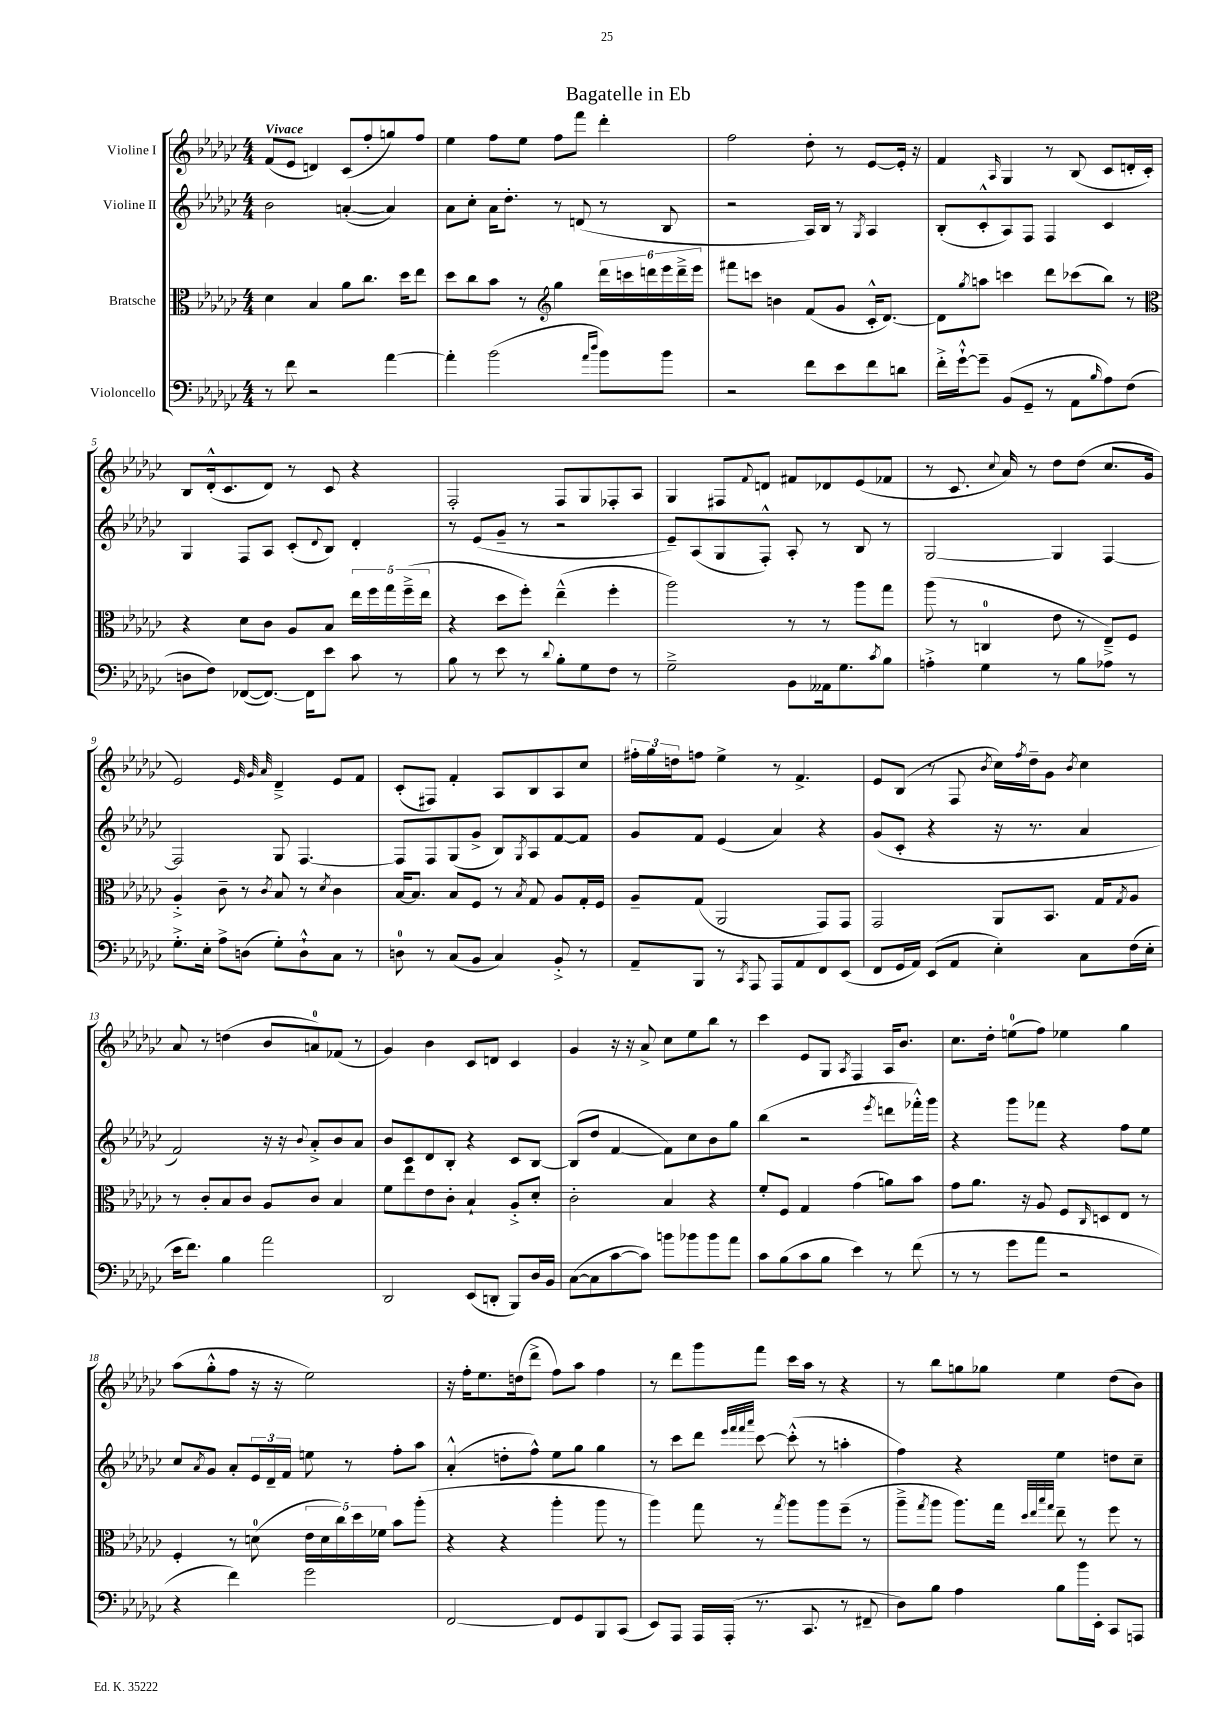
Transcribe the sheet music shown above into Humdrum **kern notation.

**kern	**kern	**kern	**kern
*staff4	*staff3	*staff2	*staff1
*clefF4	*clefC3	*clefG2	*clefG2
*k[b-e-a-d-g-c-]	*k[b-e-a-d-g-c-]	*k[b-e-a-d-g-c-]	*k[b-e-a-d-g-c-]
*M4/4	*M4/4	*M4/4	*M4/4
8r	4d-	2b-	(8f
8f	.	.	8e-
2r	4B-	.	4d)
.	8a-	([4a'	(8c-
.	8.cc-	.	8ff'
[4a-	.	4a])	8gg)
.	16dd-	.	.
.	8ee-	.	8ff
=	=	=	=
4a-']	8dd-	8a-	4ee-
.	8cc-	8cc-'	.
(2b-	8b-	16a-	8ff
.	.	8.dd-'	.
.	8r	.	8ee-
*	*clefG2	*	*
.	4gg-	8r	8ff
.	.	(8d	8fff
16qqa-	.	.	.
16qqdd-	.	.	.
8b-)	24ddd-	8r	4ddd-'
.	24ccc	.	.
.	24ddd	.	.
8b-	24eee-	8B-	.
.	24ddd~^	.	.
.	24eee-	.	.
=	=	=	=
2r	8fff#	2r	2ff
.	8ccc	.	.
.	4b	.	.
8f	(8f	16A-)	8dd-'
.	.	16B-	.
8e-	8g-	8r	8r
.	.	8qG-	.
8f	16c-'^^	4A-	[8e-
.	[8.d-)	.	.
8d	.	.	16e-']
.	.	.	16r
=	=	=	=
16f'^	8d-]	(8B-'	4f
[16g-`^^	.	.	.
.	8qgg-	.	.
8g-~]	8aa	8c-'^^	.
.	.	.	16qqA-
(8BB-	4ccc	8A-)	4G-
8GG-~	.	8F	.
8r	8ddd-	4F	8r
8AA-	(8ccc-	.	(8B-
16qqB-	.	.	.
8A-)	8bb-)	4c-	8c-
(8F	8r	.	16d'
.	.	.	16c-')
=	=	=	=
*	*clefC3	*	*
8D	4r	4G-	8B-
8F)	.	.	(16d-'^^
.	.	.	8.c-
([8FF-	8d-	8F	.
8.FF-_)	8c-	8A-	8d-)
.	8A-	(8c-'	8r
16FF-]	.	.	.
.	.	8qqd-	.
8e-	8B-	8B-)	8c-
8c-	20ee-	4d-'	4r
.	20ff	.	.
.	20gg-	.	.
8r	.	.	.
.	(20ff~^	.	.
.	20ee-	.	.
=	=	=	=
8B-	4r	8r	2F'
8r	.	(8e-	.
8e-	8dd-	8g-~	.
8r	8ff')	8r	.
8qqd-	.	.	.
8B-'	(4ee-~^^	2r	8F
8G-	.	.	8G-
8F	4ff'	.	8F-'
8r	.	.	8A-
=	=	=	=
2G-~^	2aa-)	8e-~)	4G-
.	.	(8A-	.
.	.	8G-	8F#
.	.	.	8qqf
.	.	8F'^^)	8d
8BB-	8r	8A-'	8f#
16AA--	8r	8r	8d-
8.G-	.	.	.
.	8aa-	8B-	(8e-
8qc-	.	.	.
8B-	8gg-	8r	8f-
=	=	=	=
4A'^	(8aa-	[2G-	8r
.	8r	.	8.c-
4G-	4C	.	.
.	.	.	8qqcc-
.	.	.	16a-)
.	.	.	8r
8r	8e-	4G-]	8dd-
8B-	8r	.	(8dd-
8A-	8E-~^)	[4F	8.cc-
8r	8F	.	.
.	.	.	16g-
=	=	=	=
8.G-'^	4A-'^	2F]	2e-)
16E-'	.	.	.
8A-^	8c-~	.	.
(8D	8r	.	.
.	.	.	32qqe-
.	.	.	32qqg-
.	8qc-	.	32qqa-
8G-')	8B-	8G-	4d-~^
8D`^^	8r	[4.F	.
.	8qd-	.	.
8C-	4c-	.	8e-
8r	.	.	8f
=	=	=	=
8D	[16B-	8F]	(8c-'
.	8.B-]	.	.
8r	.	8F	8F#)
(8C-	8B-	(8G-	4f'
8BB-	8F	8g-^	.
4C-)	8r	8B-)	8A-
.	8qB-	8qG-	.
.	8G-	8A-	8B-
8BB-'^	8A-	[8f	8A-
8r	16G-'	8f]	8cc-
.	16F	.	.
=	=	=	=
8AA-~	8A-~	8g-	24ff#'
.	.	.	24gg-
.	.	.	24dd
8BBB-	(8G-	8f	8ff
8r	2AA-	(4e-	4ee-^
8qCC-	.	.	.
8AAA-	.	.	.
8AAA-	.	4a-)	8r
8AA-	.	.	4.f^
8FF	8GG-)	4r	.
(8EE-	8GG-	.	.
=	=	=	=
8FF	2GG-	(8g-	8e-
16GG-	.	8c-'	(8B-
16AA-)	.	.	.
(8EE-	.	4r	8r
8AA-	.	.	8F
.	.	.	8qb-
4E-')	8AA-	16r	16cc-)
.	.	.	8qff
.	.	8.r	16dd-~
.	8.BB-	.	8g-
.	.	.	8qb-
8C-	.	4a-	4cc-
.	16G-	.	.
.	8qG-	.	.
(16F	8A-	.	.
16E-'	.	.	.
=	=	=	=
16e-	8r	2f)	8a-
8.f)	.	.	.
.	8c-'	.	8r
4B-	8B-	.	(4dd
.	8c-	.	.
2a-	8A-	16r	8b-
.	.	16r	.
.	.	8qqb-	.
.	8c-	8a-'^	8a)
.	4B-	8b-	(8f-
.	.	8a-	8r
=	=	=	=
2DD-	8f	8b-	4g-)
.	8ee-	8c-	.
.	8e-	8d-	4b-
.	8c-'	8B-'	.
(8EE-	4B-`	4r	8c-
8DD'	.	.	8d
8BBB-)	8A-'^	8c-	4c-
16D-	8d-'	[8B-	.
16BB-	.	.	.
=	=	=	=
([8C-	2c-'	(8B-]	4g-
8C-]	.	8dd-	.
[8c-	.	[4f	16r
.	.	.	16r
8c-])	.	.	8a-^
8b	4B-	8f])	8cc-
8b-	.	8cc-	8ee-
8b-	4r	8b-	8bb-
8a-	.	8gg-	8r
=	=	=	=
8c-	8f'	(4bb-	4ccc-
(8B-	8F	.	.
8c-	4G-	2r	8e-
8B-	.	.	8G-
.	.	.	8qA-
4e-)	(4g-	.	4F
.	.	8qeee-	.
8r	8a)	8ddd	16A-
.	.	.	8.b-
(8f	8b-	16fff-'^^)	.
.	.	16ggg-	.
=	=	=	=
8r	8g-	4r	8.cc-
8r	8.a-	.	.
.	.	.	16dd-'
8g-	.	8ggg-	(8ee
.	16r	.	.
8a-	8A-	8fff-	8ff)
2r	8F	4r	4ee-
.	16qqC-	.	.
.	8D	.	.
.	8E-	8ff	4gg-
.	8r	8ee-	.
=	=	=	=
4r	4F'	8cc-	(8aa-
.	.	8qa-	.
.	.	8g-	8gg-'^^
4f)	8r	8a-'	8ff
.	(8d	24e-	16r
.	.	24d-~	.
.	.	.	16r
.	.	24f	.
2g-	20e-	8ee	2ee-)
.	20d	.	.
.	20cc-)	.	.
.	.	8r	.
.	20dd-	.	.
.	20f-	.	.
.	8b-	8ff'	.
.	(8aa-'	8aa-	.
=	=	=	=
[2FF	4r	(4a-'^^	16r
.	.	.	16ff'
.	.	.	8.ee-
.	4r	8dd'	.
.	.	.	(16dd
.	.	8ff^^)	8ddd-^
8FF]	4aa-'	8ee-	8ff)
8GG-	.	8gg-	8aa-
8BBB-	8aa-	4gg-	4ff
(8CC-	8r	.	.
=	=	=	=
8EE-)	4aa-)	8r	8r
8AAA-	.	8ccc-	8ddd-
16AAA-	8gg-	8ddd-	8ggg-
(16AAA-'	.	.	.
.	.	32qqeee-	.
.	.	32qqfff	.
.	.	32qqfff	.
.	.	32qqaaa-	.
8.r	8r	[8ccc-	8fff
.	8qgg-	.	.
.	8aa-	(8ccc-'^^]	16ccc-
8.CC-	.	.	16aa-
.	8aa-	8r	8r
8r	(8ff~	4aa'	4r
8FF#~	8r	.	.
=	=	=	=
8D-)	8aa-~^	4ff)	8r
.	8qgg-	.	.
8B-	8aa-	.	8bb-
4A-	8.aa-)	4r	8gg
.	.	.	8gg-
.	16gg-	.	.
.	32qqdd-	.	.
.	32qqee-	.	.
.	32qqbb-	.	.
.	32qqgg-	.	.
8B-	8ee-~	4ee-	4ee-
16b-	8r	.	.
16EE-'	.	.	.
8CC-	8ff	8dd	(8dd-
8AAA	8r	8cc-~	8b-)
==	==	==	==
*-	*-	*-	*-
